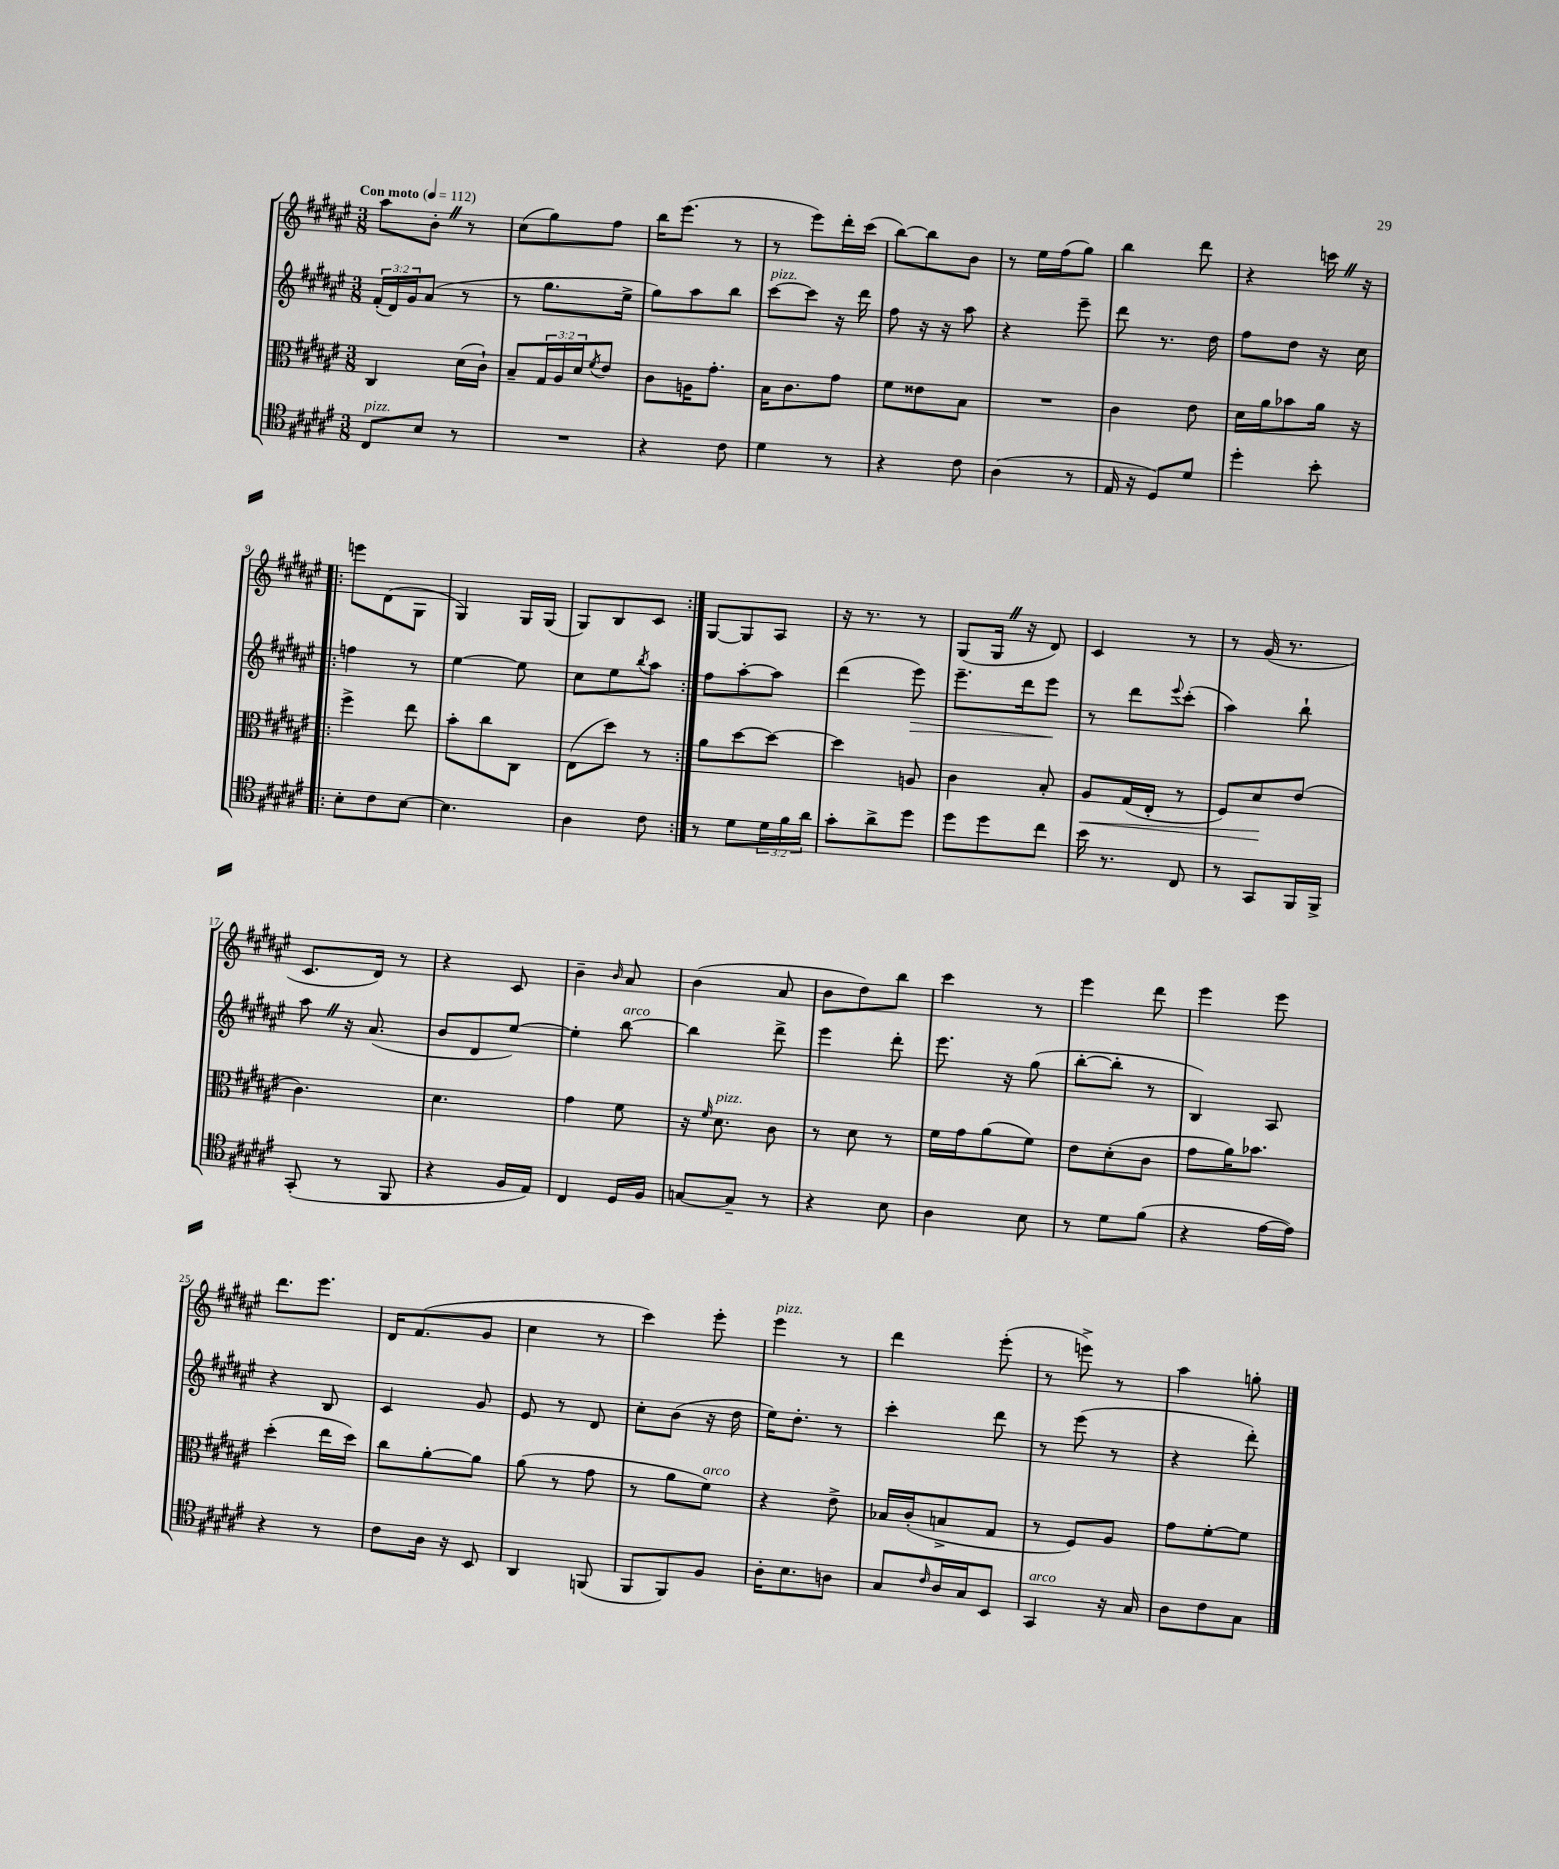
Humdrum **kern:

**kern	**kern	**kern	**kern
*staff4	*staff3	*staff2	*staff1
*clefC4	*clefC3	*clefG2	*clefG2
*k[f#c#g#d#a#e#]	*k[f#c#g#d#a#e#]	*k[f#c#g#d#a#e#]	*k[f#c#g#d#a#e#]
*M3/8	*M3/8	*M3/8	*M3/8
*MM112	*MM112	*MM112	*MM112
8C#/L	4C#/	(24f#'/LL	8aa#\L
.	.	24d#/)	.
.	.	24g#/J	.
8B/J	.	(8a#/J	8b'\J
8r	(16d#\LL	8r	8r
.	16c#`\JJ)	.	.
=	=	=	=
4.r	8B~/L	8r	(8cc#\L
.	24G#/L	8.gg#\L	8gg#\)
.	24A#/	.	.
.	24d#/J	.	.
.	8qf#/	.	.
.	8e#/J	.	8ff#\J
.	.	16ee#^\Jk	.
=	=	=	=
4r	8c#\L	8gg#\L)	16bb\LK
.	.	.	(8.eee#\J
.	16A\K	8aa#\	.
.	8.g#'\J	.	.
8c#\	.	8bb\J	8r
=	=	=	=
4d#\	16B\LK	[8ccc#\L	8r
.	8.c#\	.	.
.	.	8ccc#\]J	8eee#\L)
8r	8g#\J	16r	16ddd#'\L
.	.	16ddd#\	(16ccc#\JJ
=	=	=	=
4r	8f#\L	8ff#\	[8bb\L)
.	8e##\	16r	8bb\]
.	.	16r	.
8c#\	8B\J	8aa#\	8b\J
=	=	=	=
(4A#\	4.r	4r	8r
.	.	.	16ee#\LL
.	.	.	(16ff#\J
8r	.	8eee#~\	8gg#\J)
=	=	=	=
16E#/	4c#\	8ddd#\	4bb\
16r	.	.	.
8D#/L)	.	8.r	.
8d#/J	8e#\	.	8ddd#\
.	.	16dd#\	.
=	=	=	=
4dd#'\	16d#\LL	8ff#\L	4r
.	16a#\J	.	.
.	8b-\	8dd#\J	.
8b'\	16a#\Jk	16r	16ccc\
.	16r	16cc#\	16r
=!|:	=!|:	=!|:	=!|:
8B'\L	4ff#^\	4ff\	8eee\L
8c#\	.	.	(8d#\
[8B\J	8ee#\	8r	8G#\J
=	=	=	=
4.B\]	8b'\L	[4ee#\	4G#/)
.	8cc#\	.	.
.	8C#\J	8ee#\]	16G#/LL
.	.	.	(16G#/JJ
=	=	=	=
4A#\	(8E#\L	8cc#\L	8G#/L)
.	8dd#\J)	8ee#\	8B/
.	.	8qbb/	.
8c#\	8r	8aa#\J	8c#/J
=:|!	=:|!	=:|!	=:|!
8r	8a#\L	8ff#\L	[8G#/L
8d#\L	[8dd#\	[8aa#'\	8G#/]
24d#\L	8dd#\_J	8aa#\]J	8A#/J
24f#\	.	.	.
24a#\JJ	.	.	.
=	=	=	=
8g#'\L	4dd#\]	(4ddd#\	16r
.	.	.	8.r
8a#^\	.	.	.
8dd#\J	8A/	8eee#\)	8r
=	=	=	=
8dd#\L	4c#\	8.eee#~\L	(8G#/L
8dd#\	.	.	16G#/Jk
.	.	16ddd#\k	16r
8cc#\J	8B'/	8eee#\J	8d#/)
=	=	=	=
16b\	8A#/L	8r	4c#/
8.r	.	.	.
.	(16G#/L	8ddd#\L	.
.	16E#'/JJ	.	.
.	.	8qqeee#/	.
8C#/	8r	(8ccc#'\J	8r
=	=	=	=
8r	8F#/L)	4aa#\)	8r
8GG#/L	8d#/	.	(16g#/
.	.	.	8.r
16FF#/L	(8e#/J	8bb`\	.
16FF#^/JJ	.	.	.
=	=	=	=
(8GG#'/	4.c#\)	8aa#\	8.c#/L
8r	.	16r	.
.	.	(8.a#/	16d#/Jk)
8FF#/	.	.	8r
=	=	=	=
4r	4.d#\	8b/L	4r
.	.	8d#/	.
16F#/LL	.	[8ee#/J)	8c#/
16E#/JJ)	.	.	.
=	=	=	=
4C#/	4g#\	4ee#'\]	4b~\
.	.	.	16qqb/
16D#/LL	8f#\	[8bb\	8a#/
16F#/JJ	.	.	.
=	=	=	=
[8G/L	16r	4bb\]	(4b\
.	16qqf#/	.	.
.	8.d#\	.	.
8G~/]J	.	.	.
8r	8c#\	8ddd#^\	8a#/
=	=	=	=
4r	8r	4eee#\	8b\L
.	8d#\	.	8dd#\)
8B\	8r	8ddd#'\	8bb\J
=	=	=	=
4A#\	16f#\LL	8.eee#\	4ccc#\
.	16g#\J	.	.
.	(8a#\	.	.
.	.	16r	.
8B\	8f#\J)	(8gg#\	8r
=	=	=	=
8r	8e#\L	[8bb'\L	4eee#\
8d#\L	(8d#'\	8bb'\]J	.
(8f#\J	8c#\J	8r	8ddd#\
=	=	=	=
4r	8g#\L	4B/)	4eee#\
.	16a#\K)	.	.
.	8.b-\J	.	.
[16e#\LL	.	8A#/	8eee#\
16e#\]JJ)	.	.	.
=	=	=	=
4r	(4dd#'\	4r	8.ddd#\L
.	.	.	8.eee#\J
8r	16ee#\LL	8B/	.
.	16dd#\JJ)	.	.
=	=	=	=
8c#\L	8cc#\L	4c#/	16d#/LK
.	.	.	(8.f#/
16A#\Jk	[8a#'\	.	.
16r	.	.	.
8BB/	8a#\]J	8g#/	8g#/J
=	=	=	=
4AA#/	(8a#\	8e#/	4cc#\
.	8r	8r	.
(8FF/	8g#\	8d#/	8r
=	=	=	=
8FF#/L	8r	8cc#'\L	4ccc#\)
8FF#/)	8a#\L	(8b\J	.
8F#/J	8f#\J)	16r	8eee#'\
.	.	16dd#\	.
=	=	=	=
16A#'\LK	4r	16ee#\LK)	4eee#\
8.B\	.	8.dd#'\J	.
8A\J	8e#^\	8r	8r
=	=	=	=
8G#/L	16B-/LL	4ccc#'\	4ddd#\
.	(16c#'/J	.	.
16qqc#/	.	.	.
16A#/L	8B^/	.	.
16G#/J	.	.	.
8BB/J	8G#/J	8ddd#\	(8eee#'\
=	=	=	=
4GG#/	8r	8r	8r
.	8F#/L)	(8eee#\	8eee^\)
16r	8A#/J	8r	8r
16G#/	.	.	.
=	=	=	=
8A#\L	8g#\L	4r	4aa#\
8c#\	[8f#'\	.	.
8G#\J	8f#\]J	8ddd#'\)	8gg'\
==	==	==	==
*-	*-	*-	*-
